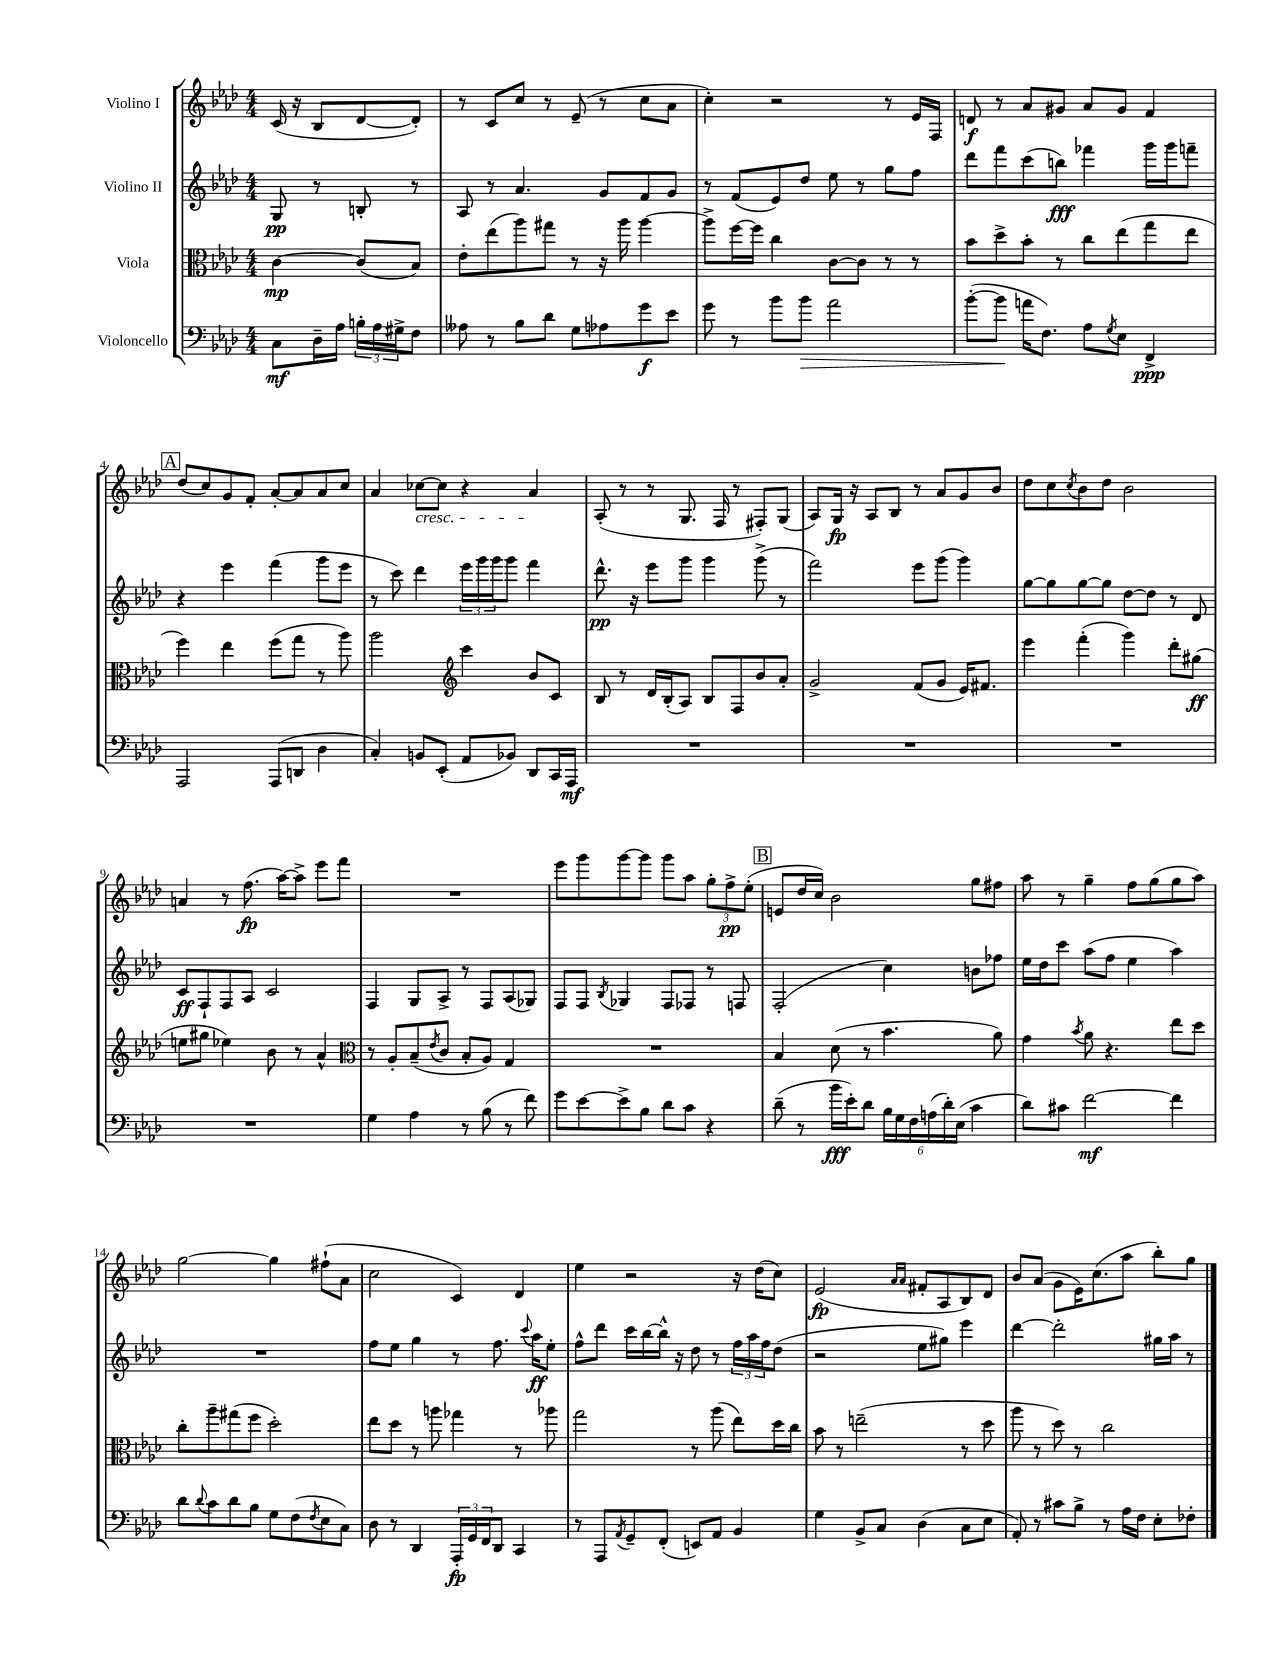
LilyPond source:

<<
\new StaffGroup <<
\new Staff = "s0" \with { instrumentName = "Violino I" } {
    \clef treble \key aes \major \numericTimeSignature \time 4/4 \partial 2
    c'16( r16 bes8 des'8~ des'8-.) |
    r8 c'8 c''8 r8 ees'8--( r8 c''8 aes'8 |
    c''4-.) r2 r8 ees'16 f16 |
    d'8\f r8 aes'8 gis'8 aes'8 gis'8 f'4 |
    \mark \markup { \box "A" } des''8( c''8) g'8 f'8-. aes'8~-. aes'8 aes'8 c''8 |
    aes'4 ces''8~\cresc ces''8 r4 aes'4\! |
    aes8-.( r8 r8 g8. f16 r8 fis8-.) g8( |
    aes8) g16\fp r16 aes8 bes8 r8 aes'8 g'8 bes'8 |
    des''8 c''8 \acciaccatura { c''8 } bes'8 des''8 bes'2 |
    a'4 r8 f''8.\fp( aes''16~) aes''8-> ees'''8 f'''8 |
    R1 |
    ees'''8 g'''8 g'''8~ g'''8 g'''8 aes''8 \tuplet 3/2 { g''8-. f''8->\pp ees''8-.( } |
    \mark \markup { \box "B" } e'8 des''16 c''16) bes'2 g''8 fis''8 |
    aes''8 r8 g''4-- f''8 g''8( g''8 aes''8) |
    g''2~ g''4 fis''8-!( aes'8 |
    c''2 c'4) des'4 |
    ees''4 r2 r16 des''16( c''8) |
    ees'2\fp( \grace { aes'16 aes'16 } fis'8-. aes8 bes8) des'8 |
    bes'8 aes'8( g'8 ees'16) c''8.( aes''8 bes''8-.) g''8 \bar "|." |
}
\new Staff = "s1" \with { instrumentName = "Violino II" } {
    \clef treble \key aes \major \numericTimeSignature \time 4/4 \partial 2
    g8\pp r8 b8-. r8 |
    aes8 r8 aes'4. g'8 f'8 g'8 |
    r8 f'8( ees'8) des''8 ees''8 r8 g''8 f''8 |
    des'''8 f'''8 c'''8( b''8\fff) fes'''4 g'''16 g'''16 f'''8-- |
    \mark \markup { \box "A" } r4 ees'''4 f'''4( g'''8 ees'''8 |
    r8 c'''8) des'''4 \tuplet 3/2 { ees'''16 g'''16 g'''16 } g'''8 f'''4 |
    des'''8.-^\pp r16 ees'''8 g'''8 g'''4 g'''8->( r8 |
    f'''2) ees'''8 g'''8( g'''4) |
    g''8~ g''8 g''8~ g''8 des''8~ des''8 r8 des'8 |
    c'8\ff f8-! f8 aes8 c'2 |
    f4 g8 aes8-> r8 f8 aes8( ges8) |
    f8 f8 \acciaccatura { bes8 } ges4 f8 fes8 r8 f8 |
    \mark \markup { \box "B" } f2-.( c''4) b'8 fes''8 |
    ees''16 des''16 c'''8 aes''8( f''8 ees''4 aes''4) |
    R1 |
    f''8 ees''8 g''4 r8 f''8. \appoggiatura { c'''8 } aes''16\ff ees''8-. |
    f''8-^ des'''8 c'''16 bes''16~ bes''16-^ r16 des''8 r8 \tuplet 3/2 { f''16 aes''16 f''16 } des''8( |
    r2 ees''8 gis''8) ees'''4 |
    des'''4~ des'''2-. gis''16 aes''16 r8 \bar "|." |
}
\new Staff = "s2" \with { instrumentName = "Viola" } {
    \clef alto \key aes \major \numericTimeSignature \time 4/4 \partial 2
    c'4~\mp c'8( bes8) |
    ees'8-. ees''8( aes''8) gis''8 r8 r16 aes''16 aes''4~ |
    aes''8-> f''16~ f''16 c''4 c'8~ c'8 r8 r8 |
    bes'8 des''8-> bes'8-. r8 c''8 ees''8( g''8 ees''8 |
    \mark \markup { \box "A" } f''4) ees''4 f''8( g''8 r8 aes''8) |
    aes''2 \clef treble c'''4 bes'8 c'8 |
    bes8 r8 des'16 bes16-.( aes8) bes8 f8 bes'8 aes'8-. |
    g'2-> f'8( g'8 ees'16) fis'8. |
    ees'''4 f'''4-.( g'''4) des'''8-. gis''8\ff( |
    e''8 gis''8 ees''4) bes'8 r8 aes'4-^ |
    \clef alto r8 aes8-. bes8--( \acciaccatura { ees'8 } c'8 bes8-. aes8) g4 |
    R1 |
    \mark \markup { \box "B" } bes4 des'8( r8 bes'4. aes'8) |
    g'4 \acciaccatura { bes'8 } aes'8 r4. ees''8 des''8 |
    c''8-. aes''8-- gis''8( f''8 des''2-.) |
    ees''8 des''8 r8 a''8 ges''4 r8 aes''8 |
    g''2 r8 aes''8( ees''8) des''16 c''16 |
    bes'8 r8 e''2--( r8 des''8 |
    aes''8 r8 des''8) r8 c''2 \bar "|." |
}
\new Staff = "s3" \with { instrumentName = "Violoncello" } {
    \clef bass \key aes \major \numericTimeSignature \time 4/4 \partial 2
    c8\mf des16-- aes16 \tuplet 3/2 { b16-. aes16 gis16-> } f8 |
    aeses8 r8 bes8 des'8 g8 aes8 g'8\f ees'8 |
    g'8 r8 bes'8 bes'8\> aes'2 |
    bes'8~-.( bes'8\! a'16 f8.) aes8 \acciaccatura { g8 } ees8 f,4->\ppp |
    \mark \markup { \box "A" } aes,,2 aes,,8( d,8 des4 |
    c4-.) b,8 ees,8-.( aes,8 bes,8) des,8 c,16 aes,,16\mf |
    R1 |
    R1 |
    R1 |
    R1 |
    g4 aes4 r8 bes8( r8 f'8) |
    g'8 ees'8~ ees'8-> bes8 des'8 c'8 r4 |
    \mark \markup { \box "B" } des'8--( r8 bes'16\fff ees'16-.) des'8 \tuplet 6/4 { bes16 g16 f16 a16( des'16-.) ees16( } c'4 |
    des'8) cis'8 f'2~\mf f'4 |
    des'8 \appoggiatura { des'8 } c'8 des'8 bes8 g8 f8( \acciaccatura { f8 } ees8 c8) |
    des8 r8 des,4 \tuplet 3/2 { aes,,16-.\fp g,16 f,16 } des,8 c,4 |
    r8 aes,,8 \acciaccatura { aes,8 } g,8-- f,8-.( e,8) aes,8 bes,4 |
    g4 bes,8-> c8 des4( c8 ees8 |
    aes,8-.) r8 cis'8 bes8-> r8 aes16 f16 ees8-. fes8-. \bar "|." |
}
>>
>>
